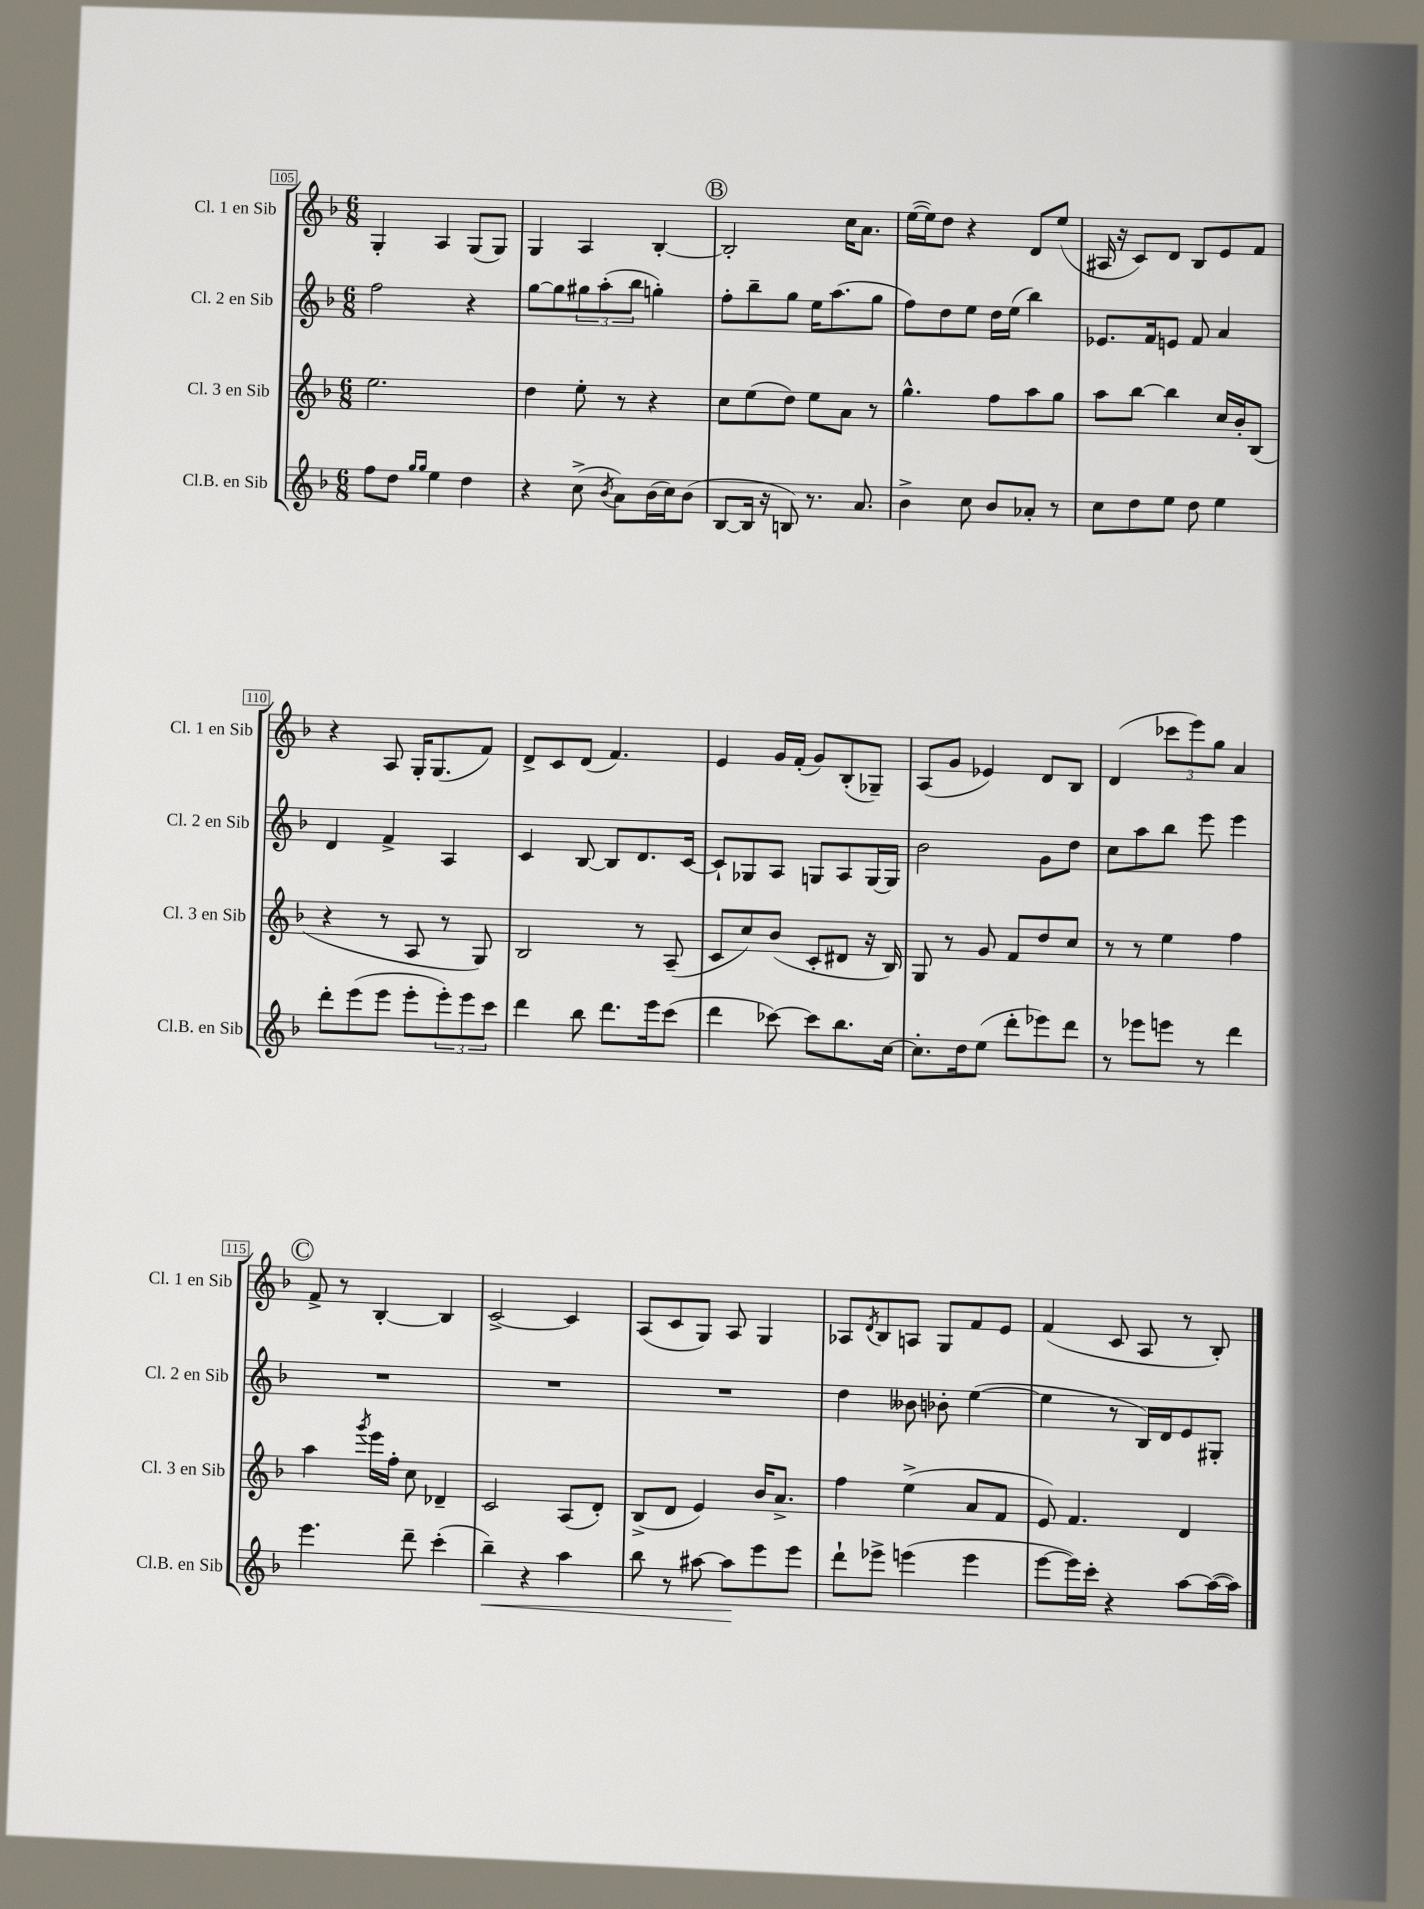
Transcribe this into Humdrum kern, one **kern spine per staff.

**kern	**dynam	**kern	**kern	**kern
*part4	*part4	*part3	*part2	*part1
*staff4	*staff4	*staff3	*staff2	*staff1
*I"Cl.B. en Sib	*	*I"Cl. 3 en Sib	*I"Cl. 2 en Sib	*I"Cl. 1 en Sib
*I'Cl.B. en Sib	*	*I'Cl. 3 en Sib	*I'Cl. 2 en Sib	*I'Cl. 1 en Sib
*clefG2	*	*clefG2	*clefG2	*clefG2
*k[b-]	*	*k[b-]	*k[b-]	*k[b-]
*M6/8	*	*M6/8	*M6/8	*M6/8
=105	=105	=105	=105	=105
8ff\L	.	2.ee\	2ff\	4G'/
8dd\J	.	.	.	.
16qqgg/LL	.	.	.	.
16qqgg/JJ	.	.	.	.
4ee\	.	.	.	4A/
4dd\	.	.	4r	(8G/L
.	.	.	.	8G/J)
=106	=106	=106	=106	=106
4r	.	4dd\	[8gg\L	4G/
.	.	.	8gg\]	.
(8cc^\	.	8ee'\	12gg#X\	4A/
.	.	.	(12aa'\	.
8qb-/	.	.	.	.
8a\L)	.	8r	.	.
.	.	.	12bb-\J	.
(16b-\L	.	4r	4ggn'\)	[4B-'/
16cc\J)	.	.	.	.
(8b-\J	.	.	.	.
!!LO:REH:place=s1:t=B
=107	=107	=107	=107	=107
[8B-/L	.	8cc\L	8ff'\L	2B-'/]
16B-/Jk]	.	(8ee\	8bb-~\	.
16r	.	.	.	.
8Bn/)	.	8dd\J)	8gg\J	.
8.r	.	8ee\L	16ee\KL	.
.	.	.	(8.aa\	.
.	.	8a\J	.	16cc\KL
8.a/	.	.	.	8.a\J
.	.	8r	8gg\J	.
=108	=108	=108	=108	=108
4b-^\	.	4.gg^^\	8ff\L)	([16ee\LL
.	.	.	.	16ee\J])
.	.	.	8dd\	8dd\J
8cc\	.	.	8ee\J	4r
8b-/L	.	8ff\L	16dd\LL	.
.	.	.	(16ee\JJ	.
8a-X'/J	.	8aa\	4bb-\)	8d/L
8r	.	8gg\J	.	(8ee/J
=109	=109	=109	=109	=109
8cc\L	.	8aa\L	8.e-X/L	16A#X/
.	.	.	.	16r
8dd\	.	[8bb-\J	.	8c/L)
.	.	.	16f/k	.
8ee\J	.	4bb-\]	8en/J	8d/J
8dd\	.	.	8f/	8B-/L
4ee\	.	16cc/LL	4a/	8e/
.	.	16b-'/J	.	.
.	.	(8B-/J	.	8f/J
!!LO:LB:g=z
=110	=110	=110	=110	=110
8ddd'\L	.	4r	4d/	4r
(8eee\	.	.	.	.
8eee\J	.	8r	4f^/	8A/
8eee'\L	.	8A/	.	16G'/KL
.	.	.	.	(8.G/
12eee'\)	.	8r	4A/	.
12eee\	.	.	.	.
.	.	8G/)	.	8f/J)
12ccc\J	.	.	.	.
=111	=111	=111	=111	=111
4ddd\	.	2B-/	4c/	8d^/L
.	.	.	.	8c/
8bb-\	.	.	[8B-/	(8d/J
8.ddd\L	.	.	8B-/L]	4.f/)
.	.	8r	8.d/	.
16eee\k	.	.	.	.
(8ccc\J	.	(8A~/	.	.
.	.	.	[16c/Jk	.
=112	=112	=112	=112	=112
4ddd\	.	8c/L	8c`/L]	4e/
.	.	8cc/)	8G-X/	.
[8ccc-X\)	.	(8b-/J	8A/J	16g/LL
.	.	.	.	(16f'/JJ
8ccc-\L]	.	8c'/L	8Gn/L	8g/L)
8.bb-\	.	8d#X/J	8A/	(8B-'/
.	.	16r	[16G/L	8G-X~/J)
[16cc\Jk	.	16B-/)	16G/JJ]	.
=113	=113	=113	=113	=113
8.cc'\L]	.	8G/	2b-\	(8A/L
.	.	8r	.	8g/J
16dd\k	.	.	.	.
(8ee\J	.	8g/	.	4e-X/)
8ddd'\L	.	8f/L	.	.
8eee-X\)	.	8dd/	8g\L	8d/L
8ddd\J	.	8cc/J	8dd\J	8B-/J
=114	=114	=114	=114	=114
8r	.	8r	8cc\L	(4d/
8eee-X\L	.	8r	8aa\	.
8eeen\J	.	4ee\	8bb-\J	12ccc-X\L
.	.	.	.	12eee\)
8r	.	.	8eee\	.
.	.	.	.	12gg\J
4ddd\	.	4ff\	4eee\	4a/
!!LO:LB:g=z
!!LO:REH:place=s1:t=C
=115	=115	=115	=115	=115
4.eee\	.	4aa\	2.r	8f^/
.	.	.	.	8r
.	.	8qggg/	.	.
.	.	16eee\LL	.	[4B-'/
.	.	16ff'\JJ	.	.
8ddd~\	.	8cc\	.	.
(4ccc'\	.	4d-X~/	.	4B-/]
=116	=116	=116	=116	=116
!	!LO:HP:b	!	!	!
4bb-~\)	<	2c/	2.r	[2c^/
4r	.	.	.	.
4aa\	.	(8A/L	.	4c/]
.	.	8d'/J)	.	.
=117	=117	=117	=117	=117
8bb-\	.	(8B-^/L	2.r	(8A/L
8r	.	8d/J	.	8c/
[8aa#X\	.	4e/)	.	8G/J)
8aa#\L]	.	.	.	8A/
8eee\	[	16b-/KL	.	4G/
.	.	8.a^/J	.	.
8eee\J	.	.	.	.
=118	=118	=118	=118	=118
8ddd`\L	.	4ff\	4dd\	8A-X/L
.	.	.	.	8qd/
8eee-X^\J	.	.	.	8B-/
(4eeen\	.	(4ee^\	8b--X\	8An/J
.	.	.	8b-X'\	8G/L
4eee\	.	8a/L	([4ee\	8f/
.	.	8f/J	.	8e/J
=119	=119	=119	=119	=119
[8eee\L	.	8e/)	4ee\]	(4f/
16eee\L])	.	4.f/	.	.
16ccc'\JJ	.	.	.	.
4r	.	.	8r	8c/
.	.	.	16B-/LL)	8A/
.	.	.	16d/J	.
[8aa\L	.	4d/	8e/	8r
(16aa\L_	.	.	8G#X'/J	8B-'/)
16aa\JJ])	.	.	.	.
==	==	==	==	==
*-	*-	*-	*-	*-
